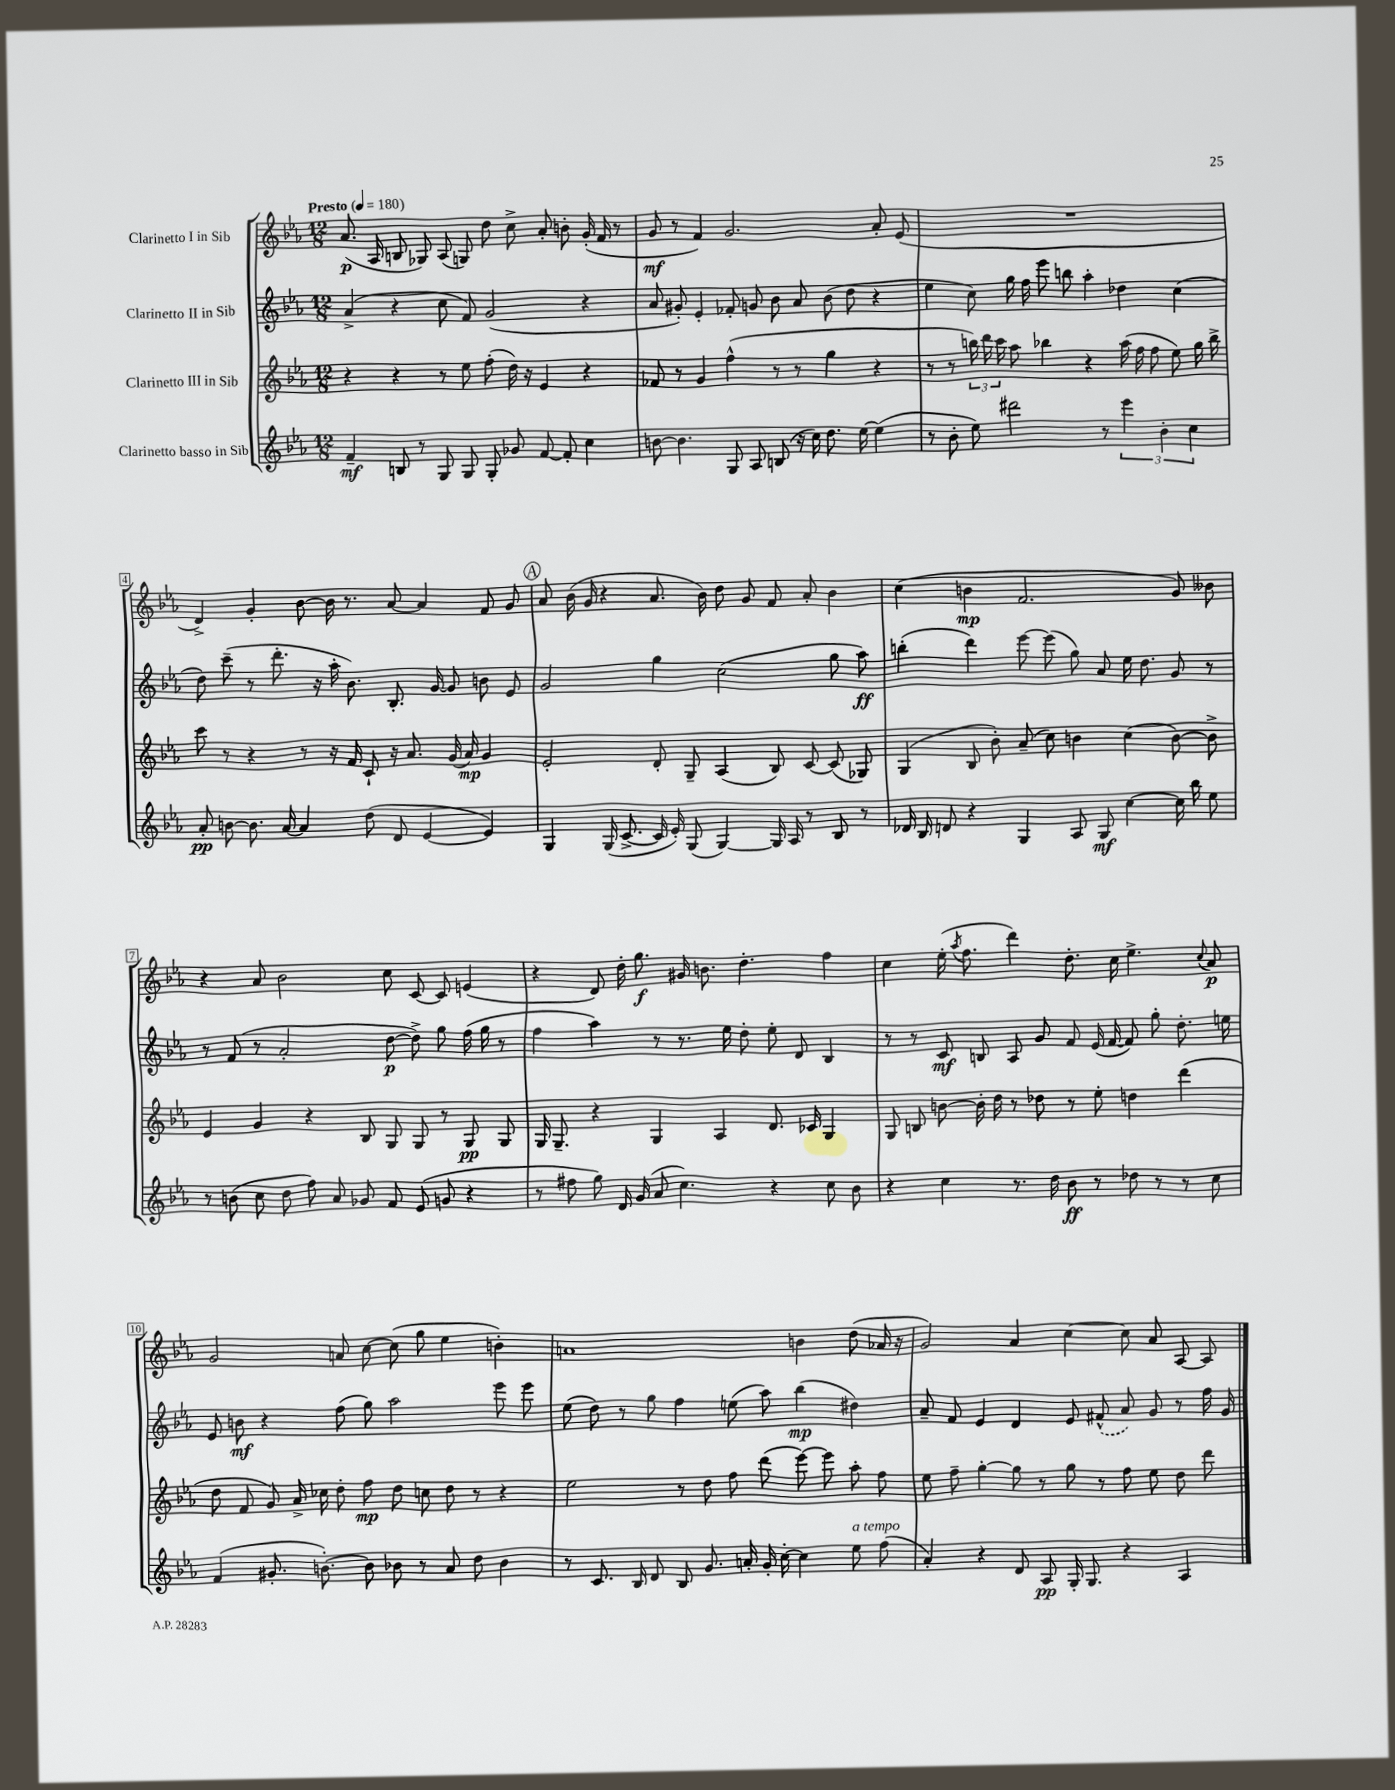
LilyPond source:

<<
\new StaffGroup <<
\new Staff = "s0" \with { instrumentName = "Clarinetto I in Sib" } {
    \clef treble \key ees \major \numericTimeSignature \time 12/8 \tempo "Presto" 4 = 180
    \autoBeamOff aes'8.\p( aes16 b8 ges8) aes8( g8) d''8 c''8-> aes'8-. b'8-. g'16-.( f'16 r8 |
    g'8\mf r8 f'4) g'2. aes'8-. ees'8( |
    R1. |
    d'4->) g'4-. bes'8~ bes'16 r8. aes'8~ aes'4 f'8 g'8 |
    \mark \markup { \circle "A" } aes'8 bes'16( g'16 r4 aes'8. bes'16) d''8 g'8 f'8 aes'8-. bes'4 |
    c''4( b'4\mp f'2. g'8) beses'8 |
    r4 aes'8 bes'2 c''8 c'8~ c'8 e'4( |
    r4 d'8) d''16-. g''8.\f gis'16 b'8. d''4.-. f''4 |
    c''4 ees''16-.( \acciaccatura { aes''8 } f''8. d'''4) d''8.-. c''16 ees''4.-> \appoggiatura { c''8 } aes'8\p |
    g'2 a'8 c''8~ c''8( g''8 ees''4 b'4-.) |
    a'1 b'4 d''8( aes'16 r16 |
    g'2) aes'4 c''4~ c''8 aes'8 aes8~ aes8 \bar "|." |
}
\new Staff = "s1" \with { instrumentName = "Clarinetto II in Sib" } {
    \clef treble \key ees \major \numericTimeSignature \time 12/8
    \autoBeamOff aes'4->( r4 c''8 f'8) g'2( r4 |
    aes'8 gis'8-.) ees'4-. fes'8-. g'8 bes'8 aes'8 bes'8( d''8 r4 |
    ees''4 c''8) g''16 f''16 ees'''8 b''8 aes''4-. des''4 c''4( |
    d''8) c'''8--( r8 d'''8.-. r16 aes''16-. bes'8.) bes8.-. g'16~ g'8 b'8 ees'8 |
    \mark \markup { \circle "A" } g'2 g''4 c''2( g''8 aes''8\ff) |
    b''4-.( d'''4) ees'''8~ ees'''8( g''8) aes'8 ees''16 d''8. g'8 r8 |
    r8 f'8( r8 aes'2-. d''8~\p d''8->) g''8 f''16( g''16 r8 |
    f''4 aes''4) r8 r8. ees''16 d''8-. ees''8-. d'8 bes4 |
    r8 r8 c'8\mf b8 aes8 g'8 f'8 ees'16( f'16~ f'8) g''8-. d''8.-. e''16 |
    ees'8 b'8\mf r4 f''8( g''8) aes''2 ees'''8 ees'''8 |
    ees''8( d''8) r8 g''8 f''4 e''8( aes''8) bes''4\mp( dis''4) |
    aes'8-- f'8 ees'4 d'4 ees'8 \once \slurDashed fis'8-^( aes'8) g'8 r8 f''16 g'16 \bar "|." |
}
\new Staff = "s2" \with { instrumentName = "Clarinetto III in Sib" } {
    \clef treble \key ees \major \numericTimeSignature \time 12/8
    \autoBeamOff r4 r4 r8 ees''8 f''8-.( d''16) r16 ees'4 r4 |
    fes'8 r8 g'4 f''4-^( r8 r8 g''4 r4 |
    r8 r8 \tuplet 3/2 { b''16) d'''16 c'''16 } aes''8 bes''4 r4 aes''16( f''16 f''8 ees''8) g''16 bes''16-> |
    c'''8 r8 r4 r8 r16 f'16 c'8-! r16 aes'8. g'16( aes'16\mp) g'4 |
    \mark \markup { \circle "A" } ees'2-. d'8-. g8-- aes4( bes8) c'8~ c'8( ges8) |
    g4( bes8 bes'8-.) aes'8--( c''8) b'4 c''4( b'8~) b'8-> |
    ees'4 g'4 r4 bes8 g8 g8 r8 g8\pp g8 |
    g16 g8.-- r4 g4 aes4 d'8. ces'16 g4 |
    g8 b8 b'8~ b'16-. d''16 r8 des''8 r8 ees''8-. d''4 d'''4( |
    d''8 f'8 g'8) aes'16-> ces''16 d''8-. f''8\mp d''8 c''8 d''8 r8 r4 |
    ees''2 r8 d''8 f''8 d'''8( ees'''8~) ees'''8 aes''8-. f''8 |
    ees''8 f''8-- g''4~-. g''8 r8 g''8 r8 f''8 ees''8 d''8 d'''8 \bar "|." |
}
\new Staff = "s3" \with { instrumentName = "Clarinetto basso in Sib" } {
    \clef treble \key ees \major \numericTimeSignature \time 12/8
    \autoBeamOff f'4--\mf b8 r8 g8 g8 g8-. ges'8 f'8~ f'8-. c''4 |
    b'8~ b'4. g8 aes8 b8( r16 c''16) d''8. ees''16~ ees''4( |
    r8 bes'8-. ees''8) dis'''2 r8 \tuplet 3/2 { ees'''4 bes'4-. c''4 } |
    aes'8-.\pp b'8~ b'8. aes'16~ aes'4 d''8( d'8 ees'4~ ees'4) |
    \mark \markup { \circle "A" } g4 g16( c'8.~-> c'16 ees'16-.) g8( g4~) g16 aes16 r8 bes8 r8 |
    des'16 bes16 d'8 r4 g4 aes8 g8\mf c''4~ c''16 bes''16 ees''8 |
    r8 b'8( c''8 d''8 f''8) aes'8 ges'8 f'8 ees'8( g'8 r4 |
    r8 fis''8 g''8) d'16 g'16( aes'8 c''4.) r4 c''8 bes'8 |
    r4 c''4 r8. d''16 bes'8\ff r8 des''8 r8 r8 c''8 |
    f'4( gis'8.-. b'8.~-.) b'8 bes'8 r8 aes'8 d''8 bes'4 |
    r8 c'8. bes16 d'8 bes8 g'8. a'16-. g'16-. c''16~-. c''4 ees''8^\markup { \italic "a tempo" } f''8( |
    aes'4-.) r4 d'8 aes8\pp g16-. g8. r4 aes4 \bar "|." |
}
>>
>>
\layout { \context { \Score \override BarNumber.stencil = #(make-stencil-boxer 0.1 0.3 ly:text-interface::print) } }
